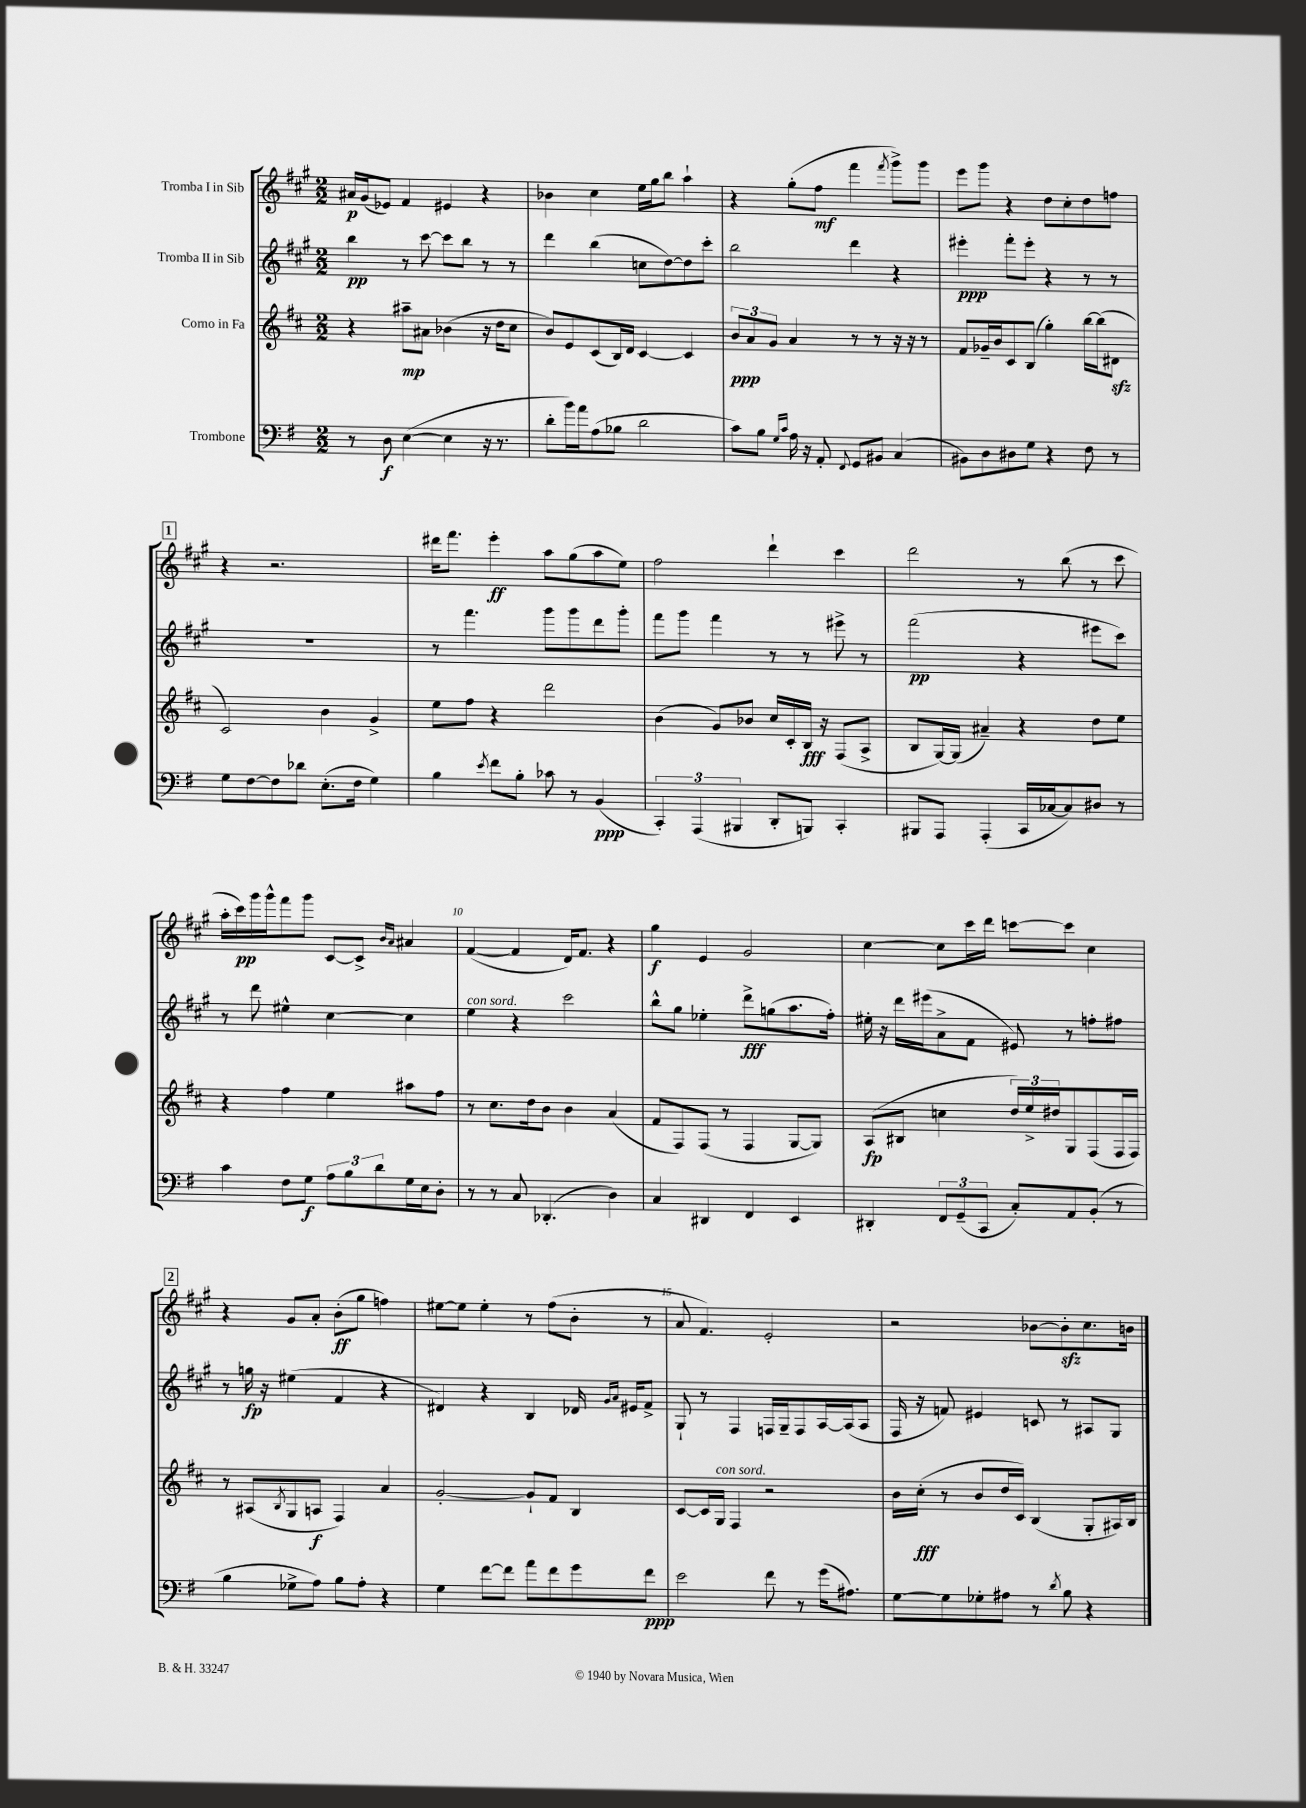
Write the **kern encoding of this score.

**kern	**kern	**kern	**kern
*staff4	*staff3	*staff2	*staff1
*clefF4	*clefG2	*clefG2	*clefG2
*k[f#]	*k[f#c#]	*k[f#c#g#]	*k[f#c#g#]
*M2/2	*M2/2	*M2/2	*M2/2
8r	4r	4bb	16a#
.	.	.	(16g#
8D	.	.	8e-)
([4E	8aa#~	8r	4f#
.	8a#	[8ccc#	.
4E]	(4b-	8ccc#]	4e#
.	.	8bb	.
16r	16r	8r	4r
8.r	16dd	.	.
.	8cc#	8r	.
=	=	=	=
8d'	8b)	4ddd	4b-
16b)	8e	.	.
16a	.	.	.
(8A	(8c#	(4bb	4cc#
8B-	16B)	.	.
.	16d	.	.
2d	[4c#	8cc	16ee
.	.	.	16gg#
.	.	[8dd)	8bb
.	4c#]	8dd]	4aa`
.	.	8ccc#'	.
=	=	=	=
8c)	12b	2bb	4r
.	12a	.	.
8B	.	.	.
.	12g	.	.
16qqG	.	.	.
16qqc	.	.	.
16A	4a	.	(8gg#'
16r	.	.	.
8AA'	.	.	8ff#
8qqFF#	.	.	.
8GG	8r	4ddd	4fff#
8BB#	8r	.	.
.	.	.	8qfff#
(4C	16r	4r	8ggg#^)
.	16r	.	.
.	8r	.	8ggg#
=	=	=	=
8BB#)	8f#	4eee#'	8eee
8D	16g-~	.	8ggg#
.	16b	.	.
8D#	8c#	8fff#'	4r
8G	(8B	8eee#'	.
4r	4gg')	4r	8dd
.	.	.	8cc#'
8F#	[16bb	8r	8dd
.	(16bb]	.	.
8r	8d#	8r	8ff
=	=	=	=
8G	2c#)	1r	4r
[8F#	.	.	.
8F#]	.	.	2.r
8d-	.	.	.
(8.E'	4b	.	.
16F#	.	.	.
4G)	4g^	.	.
=	=	=	=
4B	8ee	8r	16ddd#
.	.	.	8.fff#
.	8ff#	4.fff#	.
8qe	.	.	.
8f#	4r	.	4eee'
8B'	.	.	.
8c-	2ddd	8ggg#	8aa
8r	.	8ggg#	(8gg#
(4BB	.	8ddd	8aa
.	.	8ggg#'	8ee)
=	=	=	=
6CC')	(4b	8fff#	2ff#
.	.	8ggg#	.
(6AAA	.	.	.
.	8g)	4fff#	.
6BBB#	.	.	.
.	8b-	.	.
8DD'	16cc#	8r	4ddd`
.	16c#'	.	.
8BBB)	16B	8r	.
.	16r	.	.
4CC'	(8F#	8eee#^	4ccc#
.	8A^	8r	.
=	=	=	=
8BBB#	8B	(2fff#	2ddd
8AAA	[16G)	.	.
.	(16G]	.	.
(4AAA'	4a#~)	.	.
16CC	4r	4r	8r
[16C-	.	.	.
8C-])	.	.	(8bb
8D#	8dd	8eee#	8r
8r	8ee	8ccc#)	8ccc#
=	=	=	=
4c	4r	8r	16aa'
.	.	.	16ccc#)
.	.	8ddd	16ggg#
.	.	.	16ggg#^^
8F#	4ff#	4ee#^^	8fff#
8G	.	.	8ggg#
12A	4ee	[4cc#	[8c#
12B	.	.	.
.	.	.	8c#^]
12d	.	.	.
.	.	.	16qqb
.	.	.	16qqa
16G	8aa#	4cc#]	4a#
16E	.	.	.
8D'	8ff#	.	.
=	=	=	=
8r	8r	4ee	([4f#
8r	8.cc#	.	.
8C	.	4r	4f#]
.	16dd	.	.
(4.DD-'	8b	.	.
.	4b	2ccc#	16d)
.	.	.	8.f#
4D)	(4a	.	4r
=	=	=	=
4C	8f#	8bb^^	4gg#
.	8F#)	8gg#	.
4DD#	(8F#	4ee-'	4e
.	8r	.	.
4FF#	4F#	8ddd^	2g#
.	.	(8gg	.
4EE	[8G	8.aa	.
.	8G])	.	.
.	.	16ff#')	.
=	=	=	=
4DD#'	(8A	16ee#'	[4cc#
.	.	16r	.
.	8B#	16ddd	.
.	.	(16eee#	.
12FF#	4cc	8a^	8cc#]
(12GG~	.	.	.
.	.	8f#	16ccc#
12CC	.	.	.
.	.	.	16ddd
8C')	24dd)	8e#)	[8ccc
.	24ee^	.	.
.	24dd#	.	.
8AA	8G	8r	8ccc]
(8BB'	(8F#	8ff'	4cc#
8r	16F#	8ff#	.
.	16F#)	.	.
=	=	=	=
4B	8r	8r	4r
.	(8A#	16gg	.
.	.	16r	.
.	8qB	.	.
8G-^	8G	(4ee#	8g#
8A)	8A	.	8a'
8B	4F#)	4f#	(8b'
8A'	.	.	8gg#
4r	4a	4r	4ff)
=	=	=	=
4G	[2g'	4d#)	[8ee#
.	.	.	8ee#]
[8f#	.	4r	4ee#'
8f#]	.	.	.
8a	8g`]	4B	8r
8f#	8f#	.	(8ff#
8g	4B	16d-	8b'
.	.	16qqg#	.
.	.	16qqa	.
.	.	16e#	.
8f#	.	8f#^	8r
=	=	=	=
2e	[8c#	8G#`	8a
.	16c#]	8r	4.f#)
.	16G	.	.
.	4F#	4F#	.
8f#	2r	16F	2e'
.	.	16G#~	.
8r	.	8F	.
(16g	.	[16A	.
8.A#)	.	(16A]	.
.	.	8A	.
=	=	=	=
[8G	16b	16F#	2r
.	(16cc#'	16r	.
8G]	8r	8f)	.
8G-'	8b	4e#	.
8A#	16dd	.	.
.	16c#)	.	.
8r	(4B	8c	[8b-
8qd	.	.	.
8B	.	8r	8b-']
4r	8G'	8A#	8.cc#
.	16A#)	8G#	.
.	16B	.	16b
==	==	==	==
*-	*-	*-	*-
